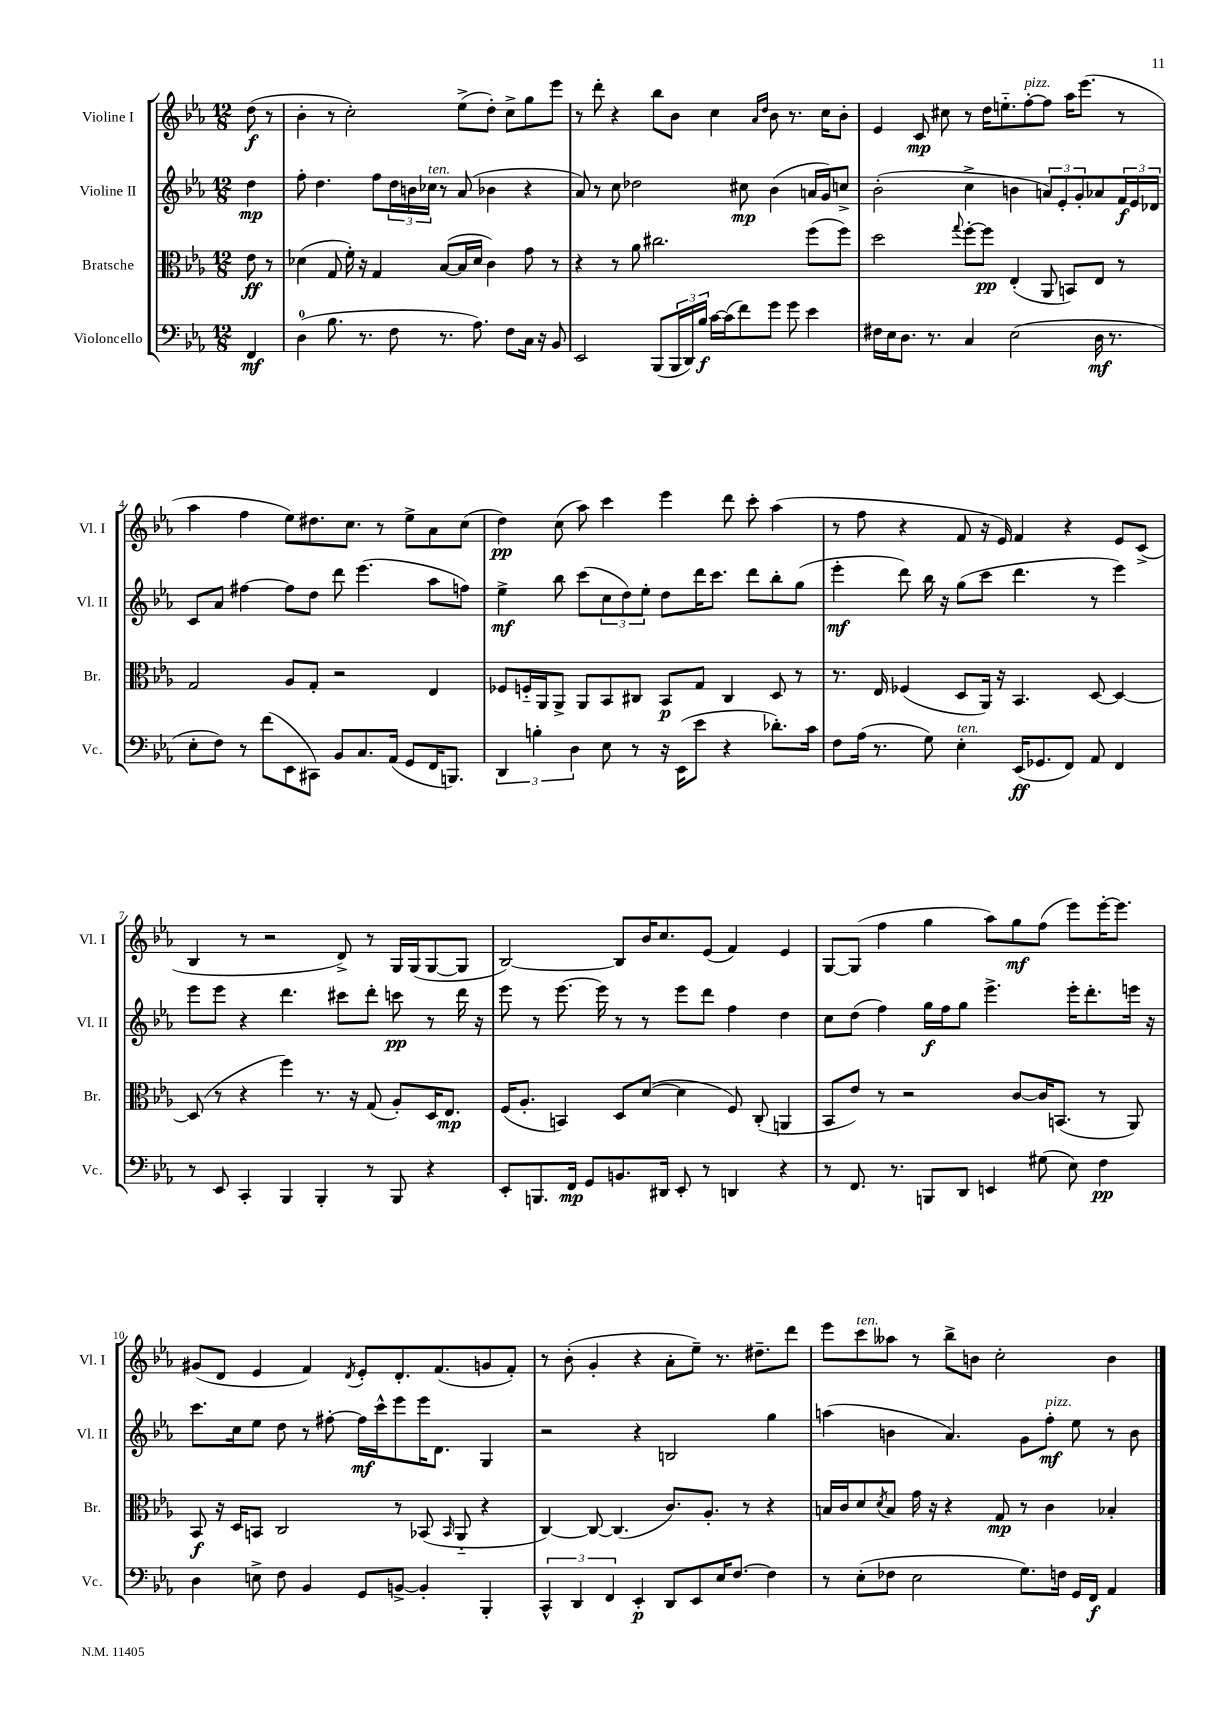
<<
\new StaffGroup <<
\new Staff = "s0" \with { instrumentName = "Violine I" shortInstrumentName = "Vl. I" } {
    \clef treble \key ees \major \numericTimeSignature \time 12/8 \partial 4
    d''8\f( r8 |
    bes'4-. r8 c''2-.) ees''8->( d''8-.) c''8-> g''8 ees'''8 |
    r8 d'''8-. r4 bes''8 bes'8 c''4 \grace { aes'16 d''16 } bes'8 r8. c''16 bes'8-. |
    ees'4 c'8\mp cis''8 r8 d''16 e''8.-_ f''8~-.^\markup { \italic "pizz." } f''8 aes''16 ees'''8.( r8 |
    aes''4 f''4 ees''8) dis''8. c''8. r8 ees''8-> aes'8 c''8( |
    d''4\pp) c''8( aes''8) c'''4 ees'''4 d'''8 c'''8-. aes''4( |
    r8 f''8 r4 f'8 r16 ees'16) f'4 r4 ees'8 c'8->( |
    bes4 r8 r2 d'8->) r8 g16 g16( g8~ g8 |
    bes2~) bes8 bes'16 c''8. ees'8( f'4) ees'4 |
    g8~ g8( f''4 g''4 aes''8) g''8\mf f''8( ees'''8) ees'''16~-. ees'''8. |
    gis'8( d'8 ees'4 f'4) \acciaccatura { d'8 } ees'8-. d'8.-. f'8.( g'8 f'8-.) |
    r8 bes'8-.( g'4-. r4 aes'8-. ees''8--) r8. dis''8.-- d'''8 |
    ees'''8 c'''8^\markup { \italic "ten." } aeses''8 r8 bes''8-> b'8 c''2-. b'4 \bar "|." |
}
\new Staff = "s1" \with { instrumentName = "Violine II" shortInstrumentName = "Vl. II" } {
    \clef treble \key ees \major \numericTimeSignature \time 12/8 \partial 4
    d''4\mp |
    f''8-. d''4. f''8 \tuplet 3/2 { d''16 b'16 ces''16^\markup { \italic "ten." } } r8 aes'8( bes'4 r4 |
    aes'8) r8 c''8 des''2 cis''8\mp bes'4( a'16 g'16) c''8-> |
    bes'2-.( c''4-> b'4 \tuplet 3/2 { a'8) ees'8-. g'8-. } aes'8 \tuplet 3/2 { f'16\f ees'16 des'16 } |
    c'8 aes'8 fis''4~ fis''8 d''8 d'''8 ees'''4.( aes''8 f''8) |
    ees''4->\mf bes''8 c'''8( \tuplet 3/2 { c''8 d''8) ees''8-. } d''8 d'''16 c'''8. d'''8 bes''8-. g''8( |
    ees'''4-.\mf d'''8) bes''16 r16 g''8( c'''8 d'''4. r8 ees'''4) |
    ees'''8 ees'''8 r4 d'''4. cis'''8 d'''8-. c'''8\pp r8 d'''16 r16 |
    ees'''8 r8 ees'''8.~ ees'''16 r8 r8 ees'''8 d'''8 f''4 d''4 |
    c''8 d''8( f''4) g''16\f f''16 g''8 ees'''4.-> ees'''16-. d'''8.-. e'''16 r16 |
    c'''8. c''16 ees''8 d''8 r8 fis''8~-. fis''16\mf c'''16-^ ees'''8 ees'''16 d'8. g4 |
    r2 r4 b2 g''4 |
    a''4( b'4 aes'4.) g'8 f''8-.\mf^\markup { \italic "pizz." } ees''8 r8 b'8 \bar "|." |
}
\new Staff = "s2" \with { instrumentName = "Bratsche" shortInstrumentName = "Br." } {
    \clef alto \key ees \major \numericTimeSignature \time 12/8 \partial 4
    ees'8\ff r8 |
    des'4( g8 f'16-.) r16 g4 bes8~( bes16 des'16 c'4) g'8 r8 |
    r4 r8 aes'8 cis''2. f''8( f''8) |
    d''2 \appoggiatura { g''8 } f''8~-. f''8\pp ees4-.( aes,8 b,8) ees8 r8 |
    g2 aes8 g8-. r2 ees4 |
    fes8 f16-_ aes,16 aes,8-> aes,8 bes,8 cis8 bes,8\p g8 cis4 d8 r8 |
    r8. ees16 fes4( d8 aes,16) r16 bes,4. d8~ d4~ |
    d8( r8 r4 f''4) r8. r16 g8( aes8-.) d16 ees8.\mp |
    f16( aes8.-. b,4) d8 d'8~( d'4 f8) c8-.( a,4 |
    bes,8 ees'8) r8 r2 c'8~ c'16 b,8.( r8 aes,8) |
    bes,8\f r16 d16 b,8 c2 r8 bes,8( \grace { bes,16 } aes,8-_ r4 |
    c4~) c8~ c4.( c'8.) aes8.-. r8 r4 |
    b16 c'16 d'8 \acciaccatura { d'8 } b8 g'16 r16 r4 g8\mp r8 c'4 bes4-. \bar "|." |
}
\new Staff = "s3" \with { instrumentName = "Violoncello" shortInstrumentName = "Vc." } {
    \clef bass \key ees \major \numericTimeSignature \time 12/8 \partial 4
    f,4\mf |
    d4-0( bes8. r8. f8 r8. aes8.) f8 c16 r16 bes,8 |
    ees,2 bes,,8( \tuplet 3/2 { bes,,16 d,16) bes16\f } c'16~ c'16( f'8) g'8 g'8 ees'4 |
    fis16 ees16 d8. r8. c4 ees2( d16\mf r8. |
    ees8-. f8) r8 f'8( ees,8 cis,8) bes,8 c8. aes,16( g,8 f,16 b,,8.) |
    \tuplet 3/2 { d,4 b4-. d4 } ees8 r8 r16 ees,16( ees'8 r4 des'8.-.) c'16 |
    f8 aes16( r8. g8) ees4-.^\markup { \italic "ten." } ees,16\ff( ges,8. f,8) aes,8 f,4 |
    r8 ees,8 c,4-. bes,,4 bes,,4-. r8 bes,,8 r4 |
    ees,8-. b,,8. f,16\mp g,8 b,8. dis,16 ees,8-. r8 d,4 r4 |
    r8 f,8. r8. b,,8 d,8 e,4 gis8( ees8) f4\pp |
    d4 e8-> f8 bes,4 g,8 b,8~-> b,4-. bes,,4-. |
    \tuplet 3/2 { c,4-^ d,4 f,4 } ees,4-.\p d,8 ees,8 ees16 f8.~ f4 |
    r8 ees8-.( fes8 ees2 g8.) f16 g,16 f,16\f aes,4 \bar "|." |
}
>>
>>
